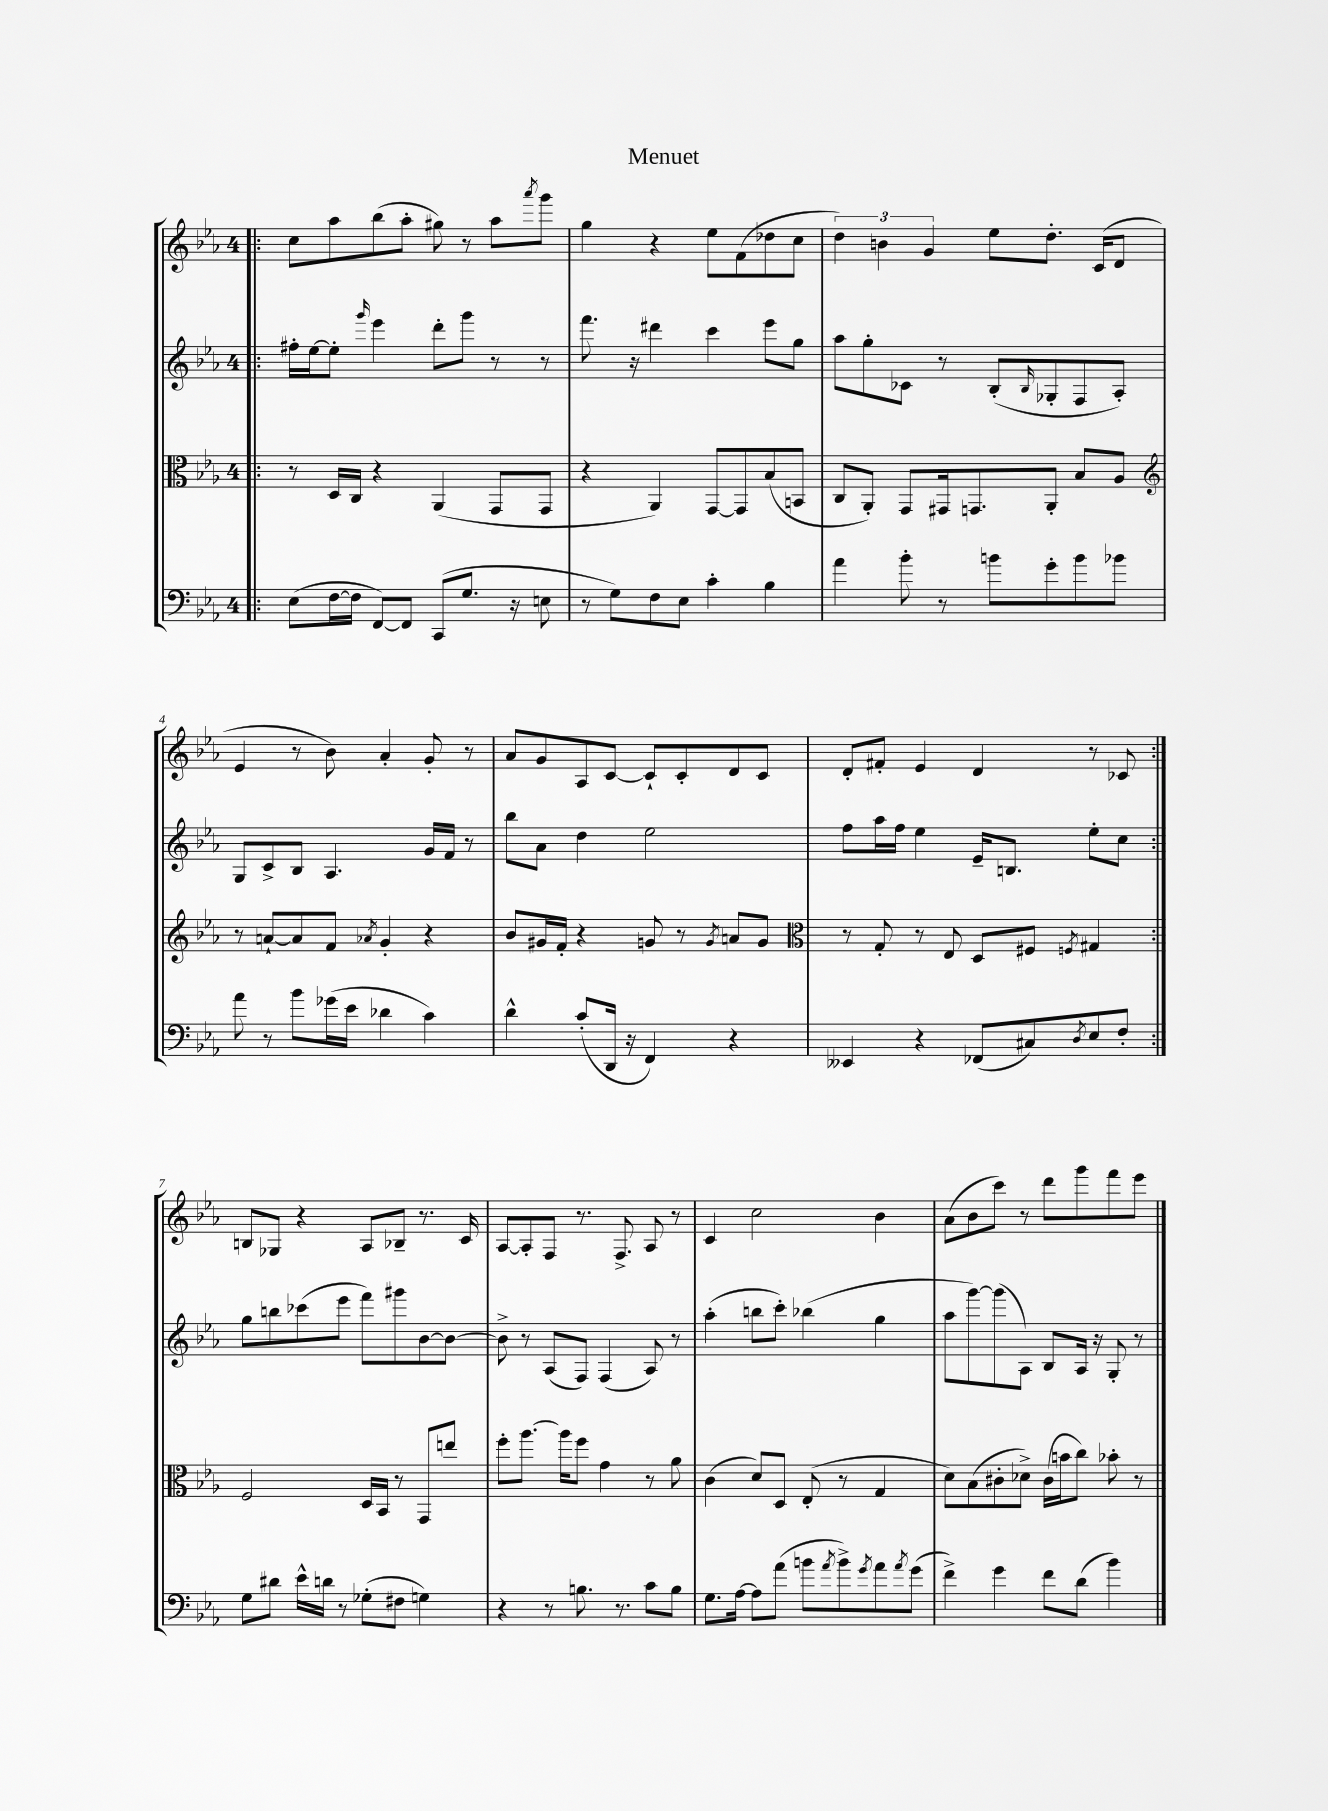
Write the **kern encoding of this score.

**kern	**kern	**kern	**kern
*staff4	*staff3	*staff2	*staff1
*clefF4	*clefC3	*clefG2	*clefG2
*k[b-e-a-]	*k[b-e-a-]	*k[b-e-a-]	*k[b-e-a-]
*M4/4	*M4/4	*M4/4	*M4/4
=!|:	=!|:	=!|:	=!|:
(8E-	8r	16ff#'	8cc
.	.	[16ee-	.
[16F	16D	8ee-']	8aa-
16F]	16C	.	.
.	.	16qqggg	.
[8FF)	4r	4eee-	(8bb-
8FF]	.	.	8aa-'
(8CC	(4AA-	8ddd'	8gg#)
8.G	.	8ggg	8r
.	8GG	8r	8aa-
16r	.	.	.
.	.	.	8qaaa-
8E	8GG	8r	8ggg
=	=	=	=
8r	4r	8.fff	4gg
8G)	.	.	.
.	.	16r	.
8F	4AA-)	4ddd#	4r
8E-	.	.	.
4c'	[8GG	4ccc	8ee-
.	8GG]	.	(8f
4B-	(8B-	8eee-	8dd-
.	8BB	8gg	8cc
=	=	=	=
4a-	8C	8aa-	6dd)
.	8AA-')	8gg'	.
.	.	.	6b
8b-'	8GG	8c-	.
.	.	.	6g
8r	16GG#	8r	.
.	8.GG	.	.
8b	.	(8B-'	8ee-
.	.	16qqB-	.
8g'	8AA-'	8G-'	8.dd'
8b	8B-	8F	.
.	.	.	(16c
8b-	8A-	8A-')	8d
=	=	=	=
*	*clefG2	*	*
8a-	8r	8G	4e-
8r	[8a`	8c^	.
8b-	8a]	8B-	8r
(16g-	8f	4.A-	8b-)
16e-	.	.	.
.	8qa-	.	.
4d-	4g'	.	4a-'
4c)	4r	16g	8g'
.	.	16f	.
.	.	8r	8r
=	=	=	=
4d^^	8b-	8bb-	8a-
.	16g#	8a-	8g
.	16f'	.	.
(8c'	4r	4dd	8A-
16DD	.	.	[8c
16r	.	.	.
4FF)	8g	2ee-	8c`]
.	8r	.	8c'
.	8qg	.	.
4r	8a	.	8d
.	8g	.	8c
=	=	=	=
*	*clefC3	*	*
4EE--	8r	8ff	8d'
.	8G'	16aa-	8f#'
.	.	16ff	.
4r	8r	4ee-	4e-
.	8E-	.	.
(8FF-	8D	16e-~	4d
.	.	8.B	.
8C#)	8F#	.	.
8qD	8qF	.	.
8E-	4G#	8ee-'	8r
8F'	.	8cc	8c-
=:|!	=:|!	=:|!	=:|!
8G	2F	8gg	8B
8d#	.	8bb	8G-
16e-^^	.	(8ccc-	4r
16d	.	.	.
8r	.	8eee-	.
(8G-'	16D	8fff)	8A-
.	16BB-	.	.
8F#	8r	8ggg#	8B-~
4G)	8GG	[8b-	8.r
.	8ee	8b-_	.
.	.	.	16c
=	=	=	=
4r	8ff'	8b-^]	[8A-
.	[8.aa-	8r	8A-']
8r	.	(8A-	8F
.	16aa-]	.	.
8.B	8ff	8F)	8.r
.	4g	(4F	.
8.r	.	.	8.F^
8c	8r	8A-)	8A-
8B	8a-	8r	8r
=	=	=	=
8.G	(4c	(4aa-'	4c
[16A-	.	.	.
8A-]	8d)	8bb	2cc
(8a-	8D	8ccc')	.
8b	(8E-'	(4bb-	.
8qa-	.	.	.
8b^)	8r	.	.
8qg	.	.	.
8a-	4G	4gg	4b-
8qa-	.	.	.
(8g	.	.	.
=	=	=	=
4f^)	8d)	8aa-	(8a-
.	(8B-	[8ggg)	8b-
4g	8c#'	(8ggg]	8ccc)
.	8d-^)	8A-)	8r
8f	(16c#	8B-	8ddd
.	16b	.	.
(8d	8cc)	16A-	8ggg
.	.	16r	.
4b-)	8b-'	8G'	8fff
.	8r	8r	8eee-
==	==	==	==
*-	*-	*-	*-
